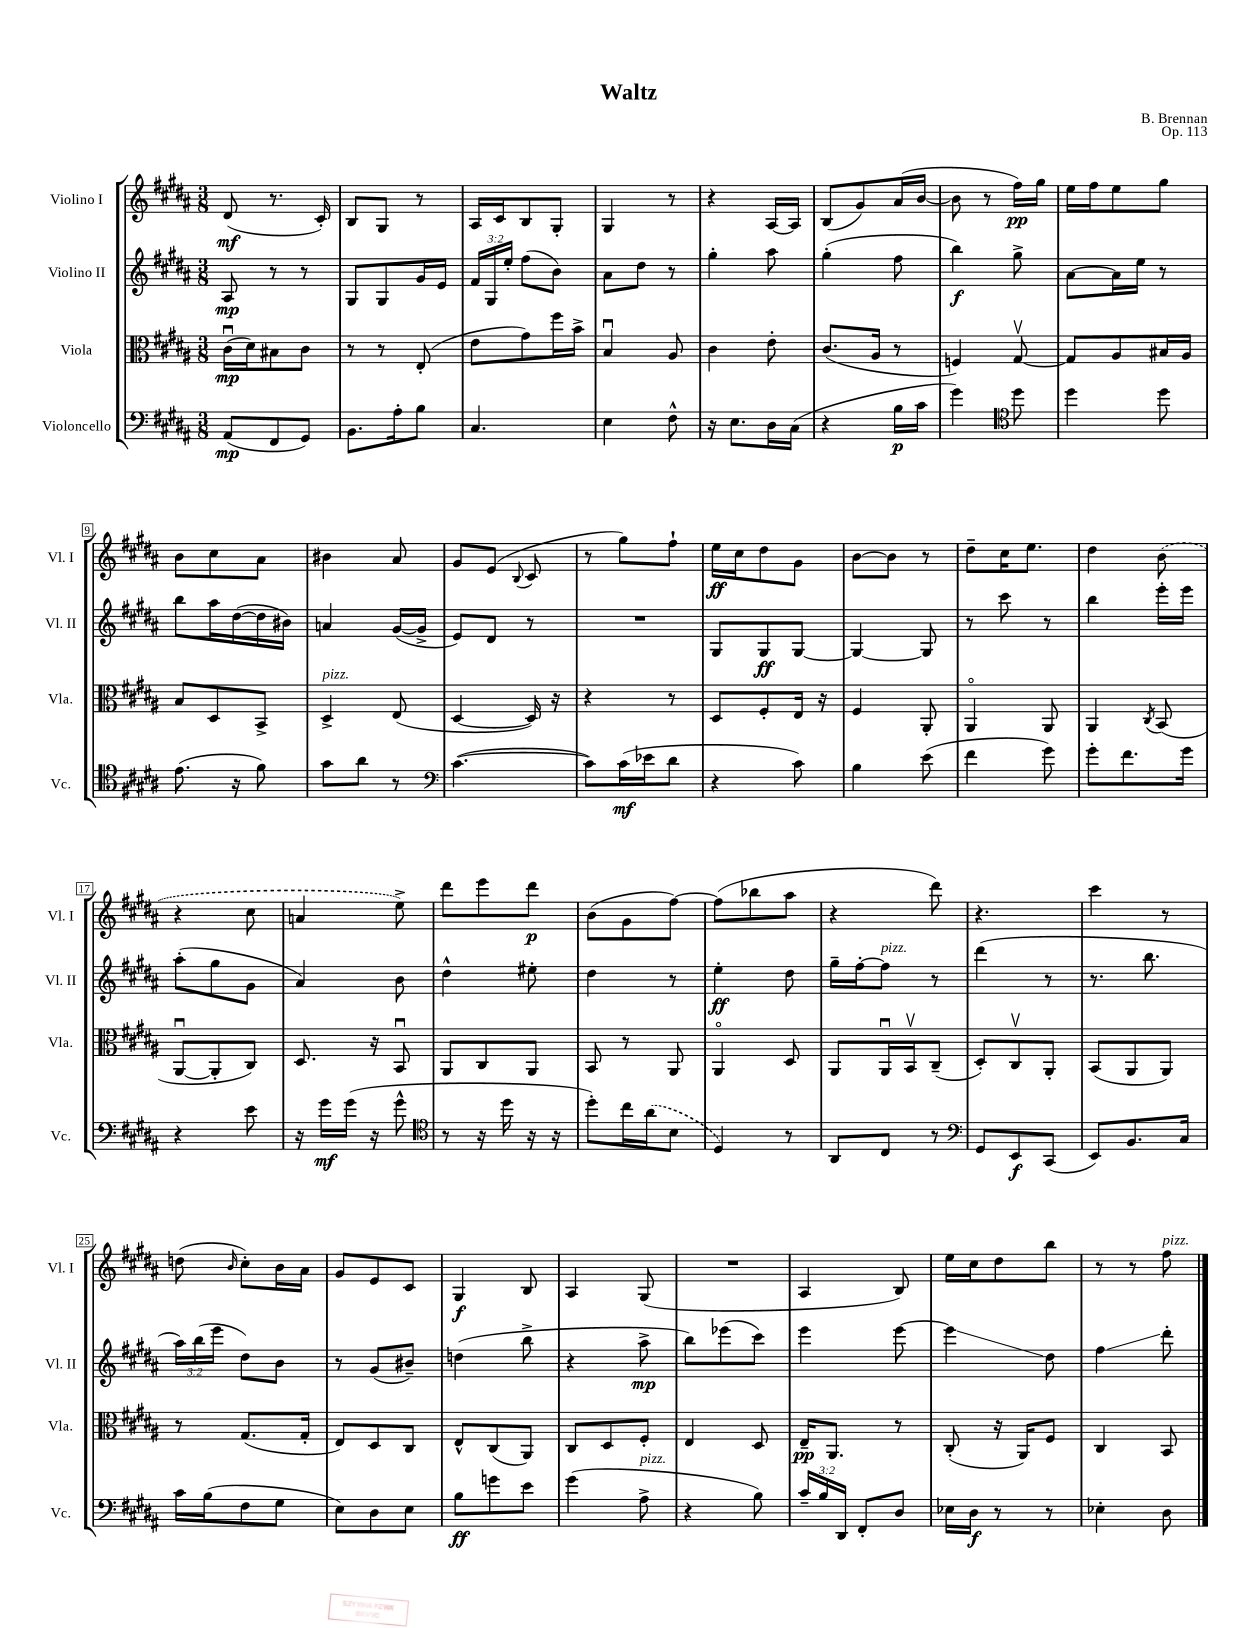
\header { title = "Waltz" composer = "B. Brennan" opus = "Op. 113" }
<<
\new StaffGroup <<
\new Staff = "s0" \with { instrumentName = "Violino I" shortInstrumentName = "Vl. I" } {
    \clef treble \key b \major \numericTimeSignature \time 3/8
    \autoBeamOff dis'8\mf( r8. cis'16-.) |
    b8[ gis8] r8 |
    ais16[ cis'16 b8 gis8]-. |
    gis4 r8 |
    r4 ais16[~ ais16] |
    b8[( gis'8) ais'16( b'16]~ |
    b'8 r8 fis''16[\pp) gis''16] |
    e''16[ fis''16 e''8 gis''8] |
    b'8[ cis''8 ais'8] |
    bis'4 ais'8 |
    gis'8[ e'8]( \appoggiatura { b8 } cis'8 |
    r8 gis''8[) fis''8]-! |
    e''16[\ff cis''16 dis''8 gis'8] |
    b'8[~ b'8] r8 |
    dis''8[-- cis''16 e''8.] |
    dis''4 \once \slurDashed b'8( |
    r4 cis''8 |
    a'4 e''8->) |
    dis'''8[ e'''8 dis'''8]\p |
    b'8[( gis'8 fis''8]~) |
    fis''8[( bes''8 ais''8] |
    r4 dis'''8) |
    r4. |
    cis'''4 r8 |
    d''8( \grace { b'16 } cis''8[-.) b'16 ais'16] |
    gis'8[ e'8 cis'8] |
    gis4\f b8 |
    ais4 gis8( |
    R4. |
    ais4 b8) |
    e''16[ cis''16 dis''8 b''8] |
    r8 r8 fis''8^\markup { \italic "pizz." } \bar "|." |
}
\new Staff = "s1" \with { instrumentName = "Violino II" shortInstrumentName = "Vl. II" } {
    \clef treble \key b \major \numericTimeSignature \time 3/8 \override Staff.TupletNumber.text = #tuplet-number::calc-fraction-text
    \autoBeamOff ais8\mp r8 r8 |
    gis8[ gis8 gis'16 e'16] |
    \tuplet 3/2 { fis'16[ gis16 e''16]-. } fis''8[( b'8]) |
    ais'8[ dis''8] r8 |
    gis''4-. ais''8 |
    gis''4-.( fis''8 |
    b''4\f) gis''8-> |
    ais'8[~ ais'16 e''16] r8 |
    b''8[ ais''16 dis''16~( dis''16 bis'16]) |
    a'4 gis'16[~( gis'16]-> |
    e'8[) dis'8] r8 |
    R4. |
    gis8[ gis8\ff gis8]~ |
    gis4~ gis8 |
    r8 cis'''8 r8 |
    b''4 e'''16[-. e'''16] |
    ais''8[-.( gis''8 gis'8] |
    ais'4) b'8 |
    dis''4-^ eis''8-. |
    dis''4 r8 |
    e''4-.\ff dis''8 |
    gis''16[-- fis''16~-. fis''8]^\markup { \italic "pizz." } r8 |
    dis'''4( r8 |
    r8. b''8. |
    \tuplet 3/2 { ais''16[) b''16( e'''16] } dis''8[) b'8] |
    r8 gis'8[( bis'8]--) |
    d''4( b''8-> |
    r4 ais''8->\mp |
    b''8[) ees'''8( cis'''8]) |
    e'''4 e'''8~ |
    e'''4\glissando dis''8 |
    fis''4\glissando dis'''8-. \bar "|." |
}
\new Staff = "s2" \with { instrumentName = "Viola" shortInstrumentName = "Vla." } {
    \clef alto \key b \major \numericTimeSignature \time 3/8
    \autoBeamOff cis'16[\downbow\mp( dis'16) bis8 cis'8] |
    r8 r8 e8-.( |
    e'8[ gis'8) fis''16 b'16]-> |
    b4\downbow ais8 |
    cis'4 e'8-. |
    cis'8.[( ais16] r8 |
    f4) gis8~\upbow |
    gis8[ ais8 bis16 ais16] |
    b8[ dis8 b,8]-> |
    dis4->^\markup { \italic "pizz." } e8( |
    dis4~ dis16) r16 |
    r4 r8 |
    dis8[ fis8-. e16] r16 |
    fis4 ais,8-. |
    ais,4\flageolet ais,8 |
    ais,4 \acciaccatura { cis8 } b,8( |
    ais,8[~\downbow ais,8-. cis8]) |
    dis8. r16 b,8\downbow |
    ais,8[ cis8 ais,8] |
    b,8 r8 ais,8 |
    ais,4\flageolet dis8 |
    ais,8[ ais,16\downbow b,16\upbow cis8]--( |
    dis8[-.) cis8\upbow ais,8]-. |
    b,8[( ais,8 ais,8]) |
    r8 gis8.[( gis16]-. |
    e8[) dis8 cis8] |
    e8[-^ cis8( ais,8]) |
    cis8[ dis8 fis8]-. |
    e4 dis8 |
    e16[--\pp ais,8.] r8 |
    cis8-.( r16 ais,16[) fis8] |
    cis4 b,8 \bar "|." |
}
\new Staff = "s3" \with { instrumentName = "Violoncello" shortInstrumentName = "Vc." } {
    \clef bass \key b \major \numericTimeSignature \time 3/8 \override Staff.TupletNumber.text = #tuplet-number::calc-fraction-text
    \autoBeamOff ais,8[\mp( fis,8 gis,8]) |
    b,8.[ ais16-. b8] |
    cis4. |
    e4 fis8-^ |
    r16 e8.[ dis16 cis16]( |
    r4 b16[\p cis'16] |
    gis'4) \clef tenor dis''8 |
    dis''4 dis''8 |
    e'8.( r16 fis'8) |
    gis'8[ ais'8] r8 |
    \clef bass cis'4.~( |
    cis'8[) cis'16\mf( ees'16 dis'8] |
    r4 cis'8) |
    b4 e'8( |
    fis'4 gis'8) |
    gis'8[-. fis'8. gis'16] |
    r4 e'8 |
    r16 gis'16[\mf gis'16]( r16 gis'8-^ |
    \clef tenor r8 r16 dis''16 r16 r16 |
    dis''8[-.) cis''16 \once \slurDashed ais'16( b8] |
    dis4) r8 |
    ais,8[ cis8] r8 |
    \clef bass gis,8[ e,8\f cis,8]( |
    e,8[) b,8. cis16] |
    cis'16[ b16( fis8 gis8] |
    e8[) dis8 e8] |
    b8[\ff g'8 e'8] |
    gis'4( ais8->^\markup { \italic "pizz." } |
    r4 b8) |
    \tuplet 3/2 { cis'16[-- b16 dis,16] } fis,8[-. dis8] |
    ees16[ dis16]\f r8 r8 |
    ees4-. dis8 \bar "|." |
}
>>
>>
\layout { \context { \Score \override BarNumber.stencil = #(make-stencil-boxer 0.1 0.3 ly:text-interface::print) } }
